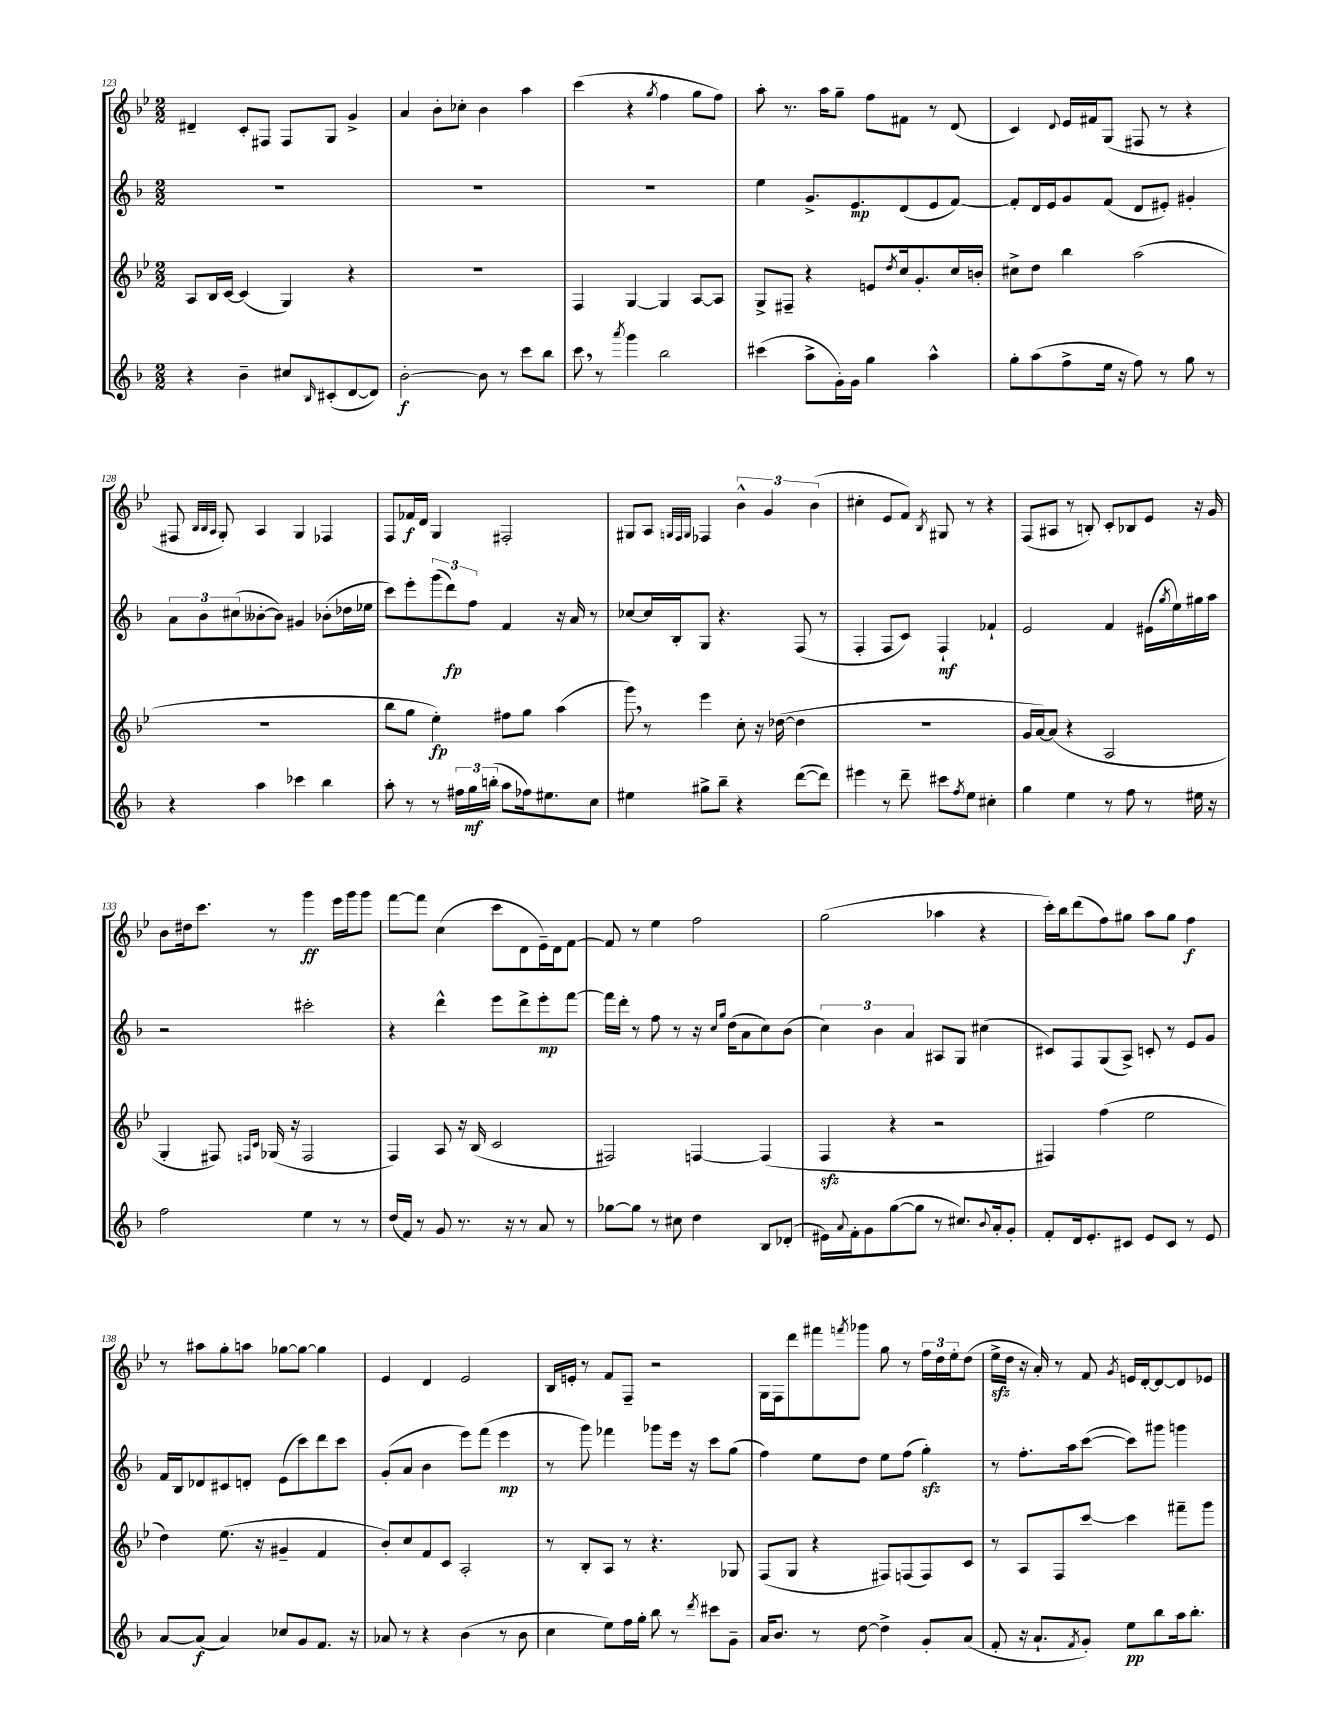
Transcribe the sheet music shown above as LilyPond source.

<<
\new StaffGroup <<
\new Staff = "s0" {
    \clef treble \key bes \major \numericTimeSignature \time 2/2
    dis'4-- c'8-. fis8 fis8 g8 g'4-> |
    a'4 bes'8-. ces''8-. bes'4 a''4 |
    c'''4( r4 \acciaccatura { g''8 } f''4 g''8 f''8) |
    a''8-. r8. a''16 g''8-- f''8 fis'8 r8 d'8( |
    c'4) \appoggiatura { d'8 } ees'16 fis'16 g8( fis8 r8 r4 |
    fis8 \grace { bes32 bes32 a32 } g8-.) a4 g4 fes4 |
    f8 fes'16\f d'16 g4 fis2-. |
    gis8 a8 \grace { g32 f32 g32 } fes4 \tuplet 3/2 { bes'4-^ g'4 bes'4( } |
    cis''4-. ees'8 f'8) \acciaccatura { bes8 } gis8 r8 r4 |
    f8( ais8 r8 b8-.) c'8-. bes8 ees'8 r16 g'16 |
    bes'8 dis''16 c'''8. r8 g'''4\ff ees'''16 g'''16 g'''8 |
    f'''8~ f'''8 c''4( c'''8 d'8 ees'16--) d'16 f'8~ |
    f'8 r8 ees''4 f''2 |
    g''2( aes''4 r4 |
    c'''16-.) bes''16 d'''8( f''8) gis''8 a''8 gis''8 f''4\f |
    r8 ais''8 g''8-. a''8 ges''8~ ges''8~ ges''4 |
    ees'4 d'4 ees'2 |
    bes16 e'16-. r8 f'8 f8-- r2 |
    g16 f16 d'''8 fis'''8 \acciaccatura { f'''8 } ges'''8 g''8 r8 \tuplet 3/2 { f''16 d''16 ees''16-. } d''8( |
    ees''16->\sfz d''16 r16 a'16-.) r8 f'8 \acciaccatura { g'8 } e'16 d'16~-. d'8~ d'8 ees'8 \bar "|." |
}
\new Staff = "s1" {
    \clef treble \key f \major \numericTimeSignature \time 2/2
    R1 |
    R1 |
    R1 |
    e''4 g'8.-> e'8.\mp d'8( e'8 f'8~) |
    f'8-. d'16 e'16 g'8 f'8( d'8 eis'8-.) gis'4-. |
    \tuplet 3/2 { a'8 bes'8 cis''8( } beses'8~-. beses'8) gis'4 bes'8-.( des''16 ees''16 |
    c'''8) e'''8-. \tuplet 3/2 { g'''8( d'''8\fp) f''8 } f'4 r16 a'16 r8 |
    ces''8~ ces''16 bes16-. g8 r4. f8( r8 |
    f4-. f8 c'8) f4-!\mf fes'4-! |
    e'2 f'4 eis'16( \acciaccatura { g''8 } e''16) gis''16 a''16 |
    r2 cis'''2-. |
    r4 d'''4-^ e'''8 d'''8-> e'''8-.\mp f'''8~ |
    f'''16 d'''16-. r8 f''8 r8 r16 \grace { c''16 g''16 } d''16( a'8 c''8) bes'8( |
    \tuplet 3/2 { c''4) bes'4 a'4 } ais8 g8 cis''4( |
    cis'8) f8 g8( a8->) c'8-. r8 e'8 g'8 |
    f'16 bes16 des'8 cis'8 d'8-. e'8( c'''8) d'''8 c'''8 |
    g'8-.( a'8 bes'4 e'''8) f'''8( e'''4\mp |
    r8 g'''8) fes'''4 ges'''8 e'''16 r16 c'''8 g''8( |
    f''4) e''8 d''8 e''8 f''8( g''4-.\sfz) |
    r8 f''8.-. a''16 c'''8~( c'''8) gis'''8 g'''4 \bar "|." |
}
\new Staff = "s2" {
    \clef treble \key bes \major \numericTimeSignature \time 2/2
    a8 bes16 c'16~ c'4( g4) r4 |
    R1 |
    f4 g4~ g4 a8~ a8 |
    g8-> fis8-- r4 e'8 \acciaccatura { d''8 } c''16 g'8.-. c''16 b'16-. |
    cis''8-> d''8 bes''4 a''2( |
    R1 |
    bes''8 g''8 ees''4-.\fp) fis''8 g''8 a''4( |
    g'''8) \breathe r8 ees'''4 c''8-. r16 des''16~( des''4 |
    R1 |
    g'16 a'16~) a'8( r4 a2 |
    g4-. fis8) \grace { f16 c'16 } ges16( r16 f2 |
    f4) a8 r16 bes16( c'2 |
    fis2) f4~ f4( |
    f4\sfz r4 r2 |
    fis4) f''4( ees''2 |
    d''4) ees''8.( r16 gis'4-- f'4 |
    bes'8-.) c''8 f'8 c'8 a2-. |
    r8 bes8-. a8 r8 r4. ges8 |
    f8( g8 r4 fis8) f8( f8) c'8 |
    r8 a8 f8 c'''8~ c'''4 fis'''8-- g'''8 \bar "|." |
}
\new Staff = "s3" {
    \clef treble \key f \major \numericTimeSignature \time 2/2
    r4 bes'4-- cis''8 \grace { bes16 } cis'8-.( d'8~ d'8) |
    bes'2~-.\f bes'8 r8 c'''8 bes''8 |
    c'''8 \breathe r8 \acciaccatura { a'''8 } g'''4 bes''2 |
    cis'''4( a''8-> g'16-.) g'16 g''4 a''4-^ |
    g''8-. a''8( f''8-> e''16 r16 f''8) r8 g''8 r8 |
    r4 a''4 ces'''4 bes''4 |
    a''8-. r8 r8 \tuplet 3/2 { fis''16 g''16\mf b''16-.( } a''8 fes''16) eis''8. c''8 |
    eis''4 gis''8-> bes''8-- r4 d'''8~( d'''8) |
    eis'''4 r8 d'''8-- cis'''8 \acciaccatura { f''8 } e''8 cis''4-. |
    g''4 e''4 r8 f''8 r8 eis''16 r16 |
    f''2 e''4 r8 r8 |
    d''16( f'16) r8 g'8 r8. r16 r8 a'8 r8 |
    ges''8~ ges''8 r8 cis''8 d''4 bes8 des'8-.( |
    eis'16) \appoggiatura { a'8 } f'16-. g'8 g''8~( g''8 r8 cis''8.) \appoggiatura { bes'8 } a'16-. g'8-. |
    f'8-. d'16 e'8.-. cis'8 e'8 cis'8 r8 e'8 |
    a'8~ a'8\f( a'4) ces''8 g'8 f'8. r16 |
    aes'8 r8 r4 bes'4( r8 bes'8 |
    c''4 e''8) f''16 g''16-. bes''8 r8 \acciaccatura { d'''8 } cis'''8 g'8-- |
    a'16 bes'8. r8 d''8~ d''4-> g'8-. a'8( |
    f'8-. r16 a'8.-! \acciaccatura { f'8 } g'8-.) e''8\pp bes''8 a''16 bes''8.-. \bar "|." |
}
>>
>>
\layout { \context { \Score currentBarNumber = #123 } }
